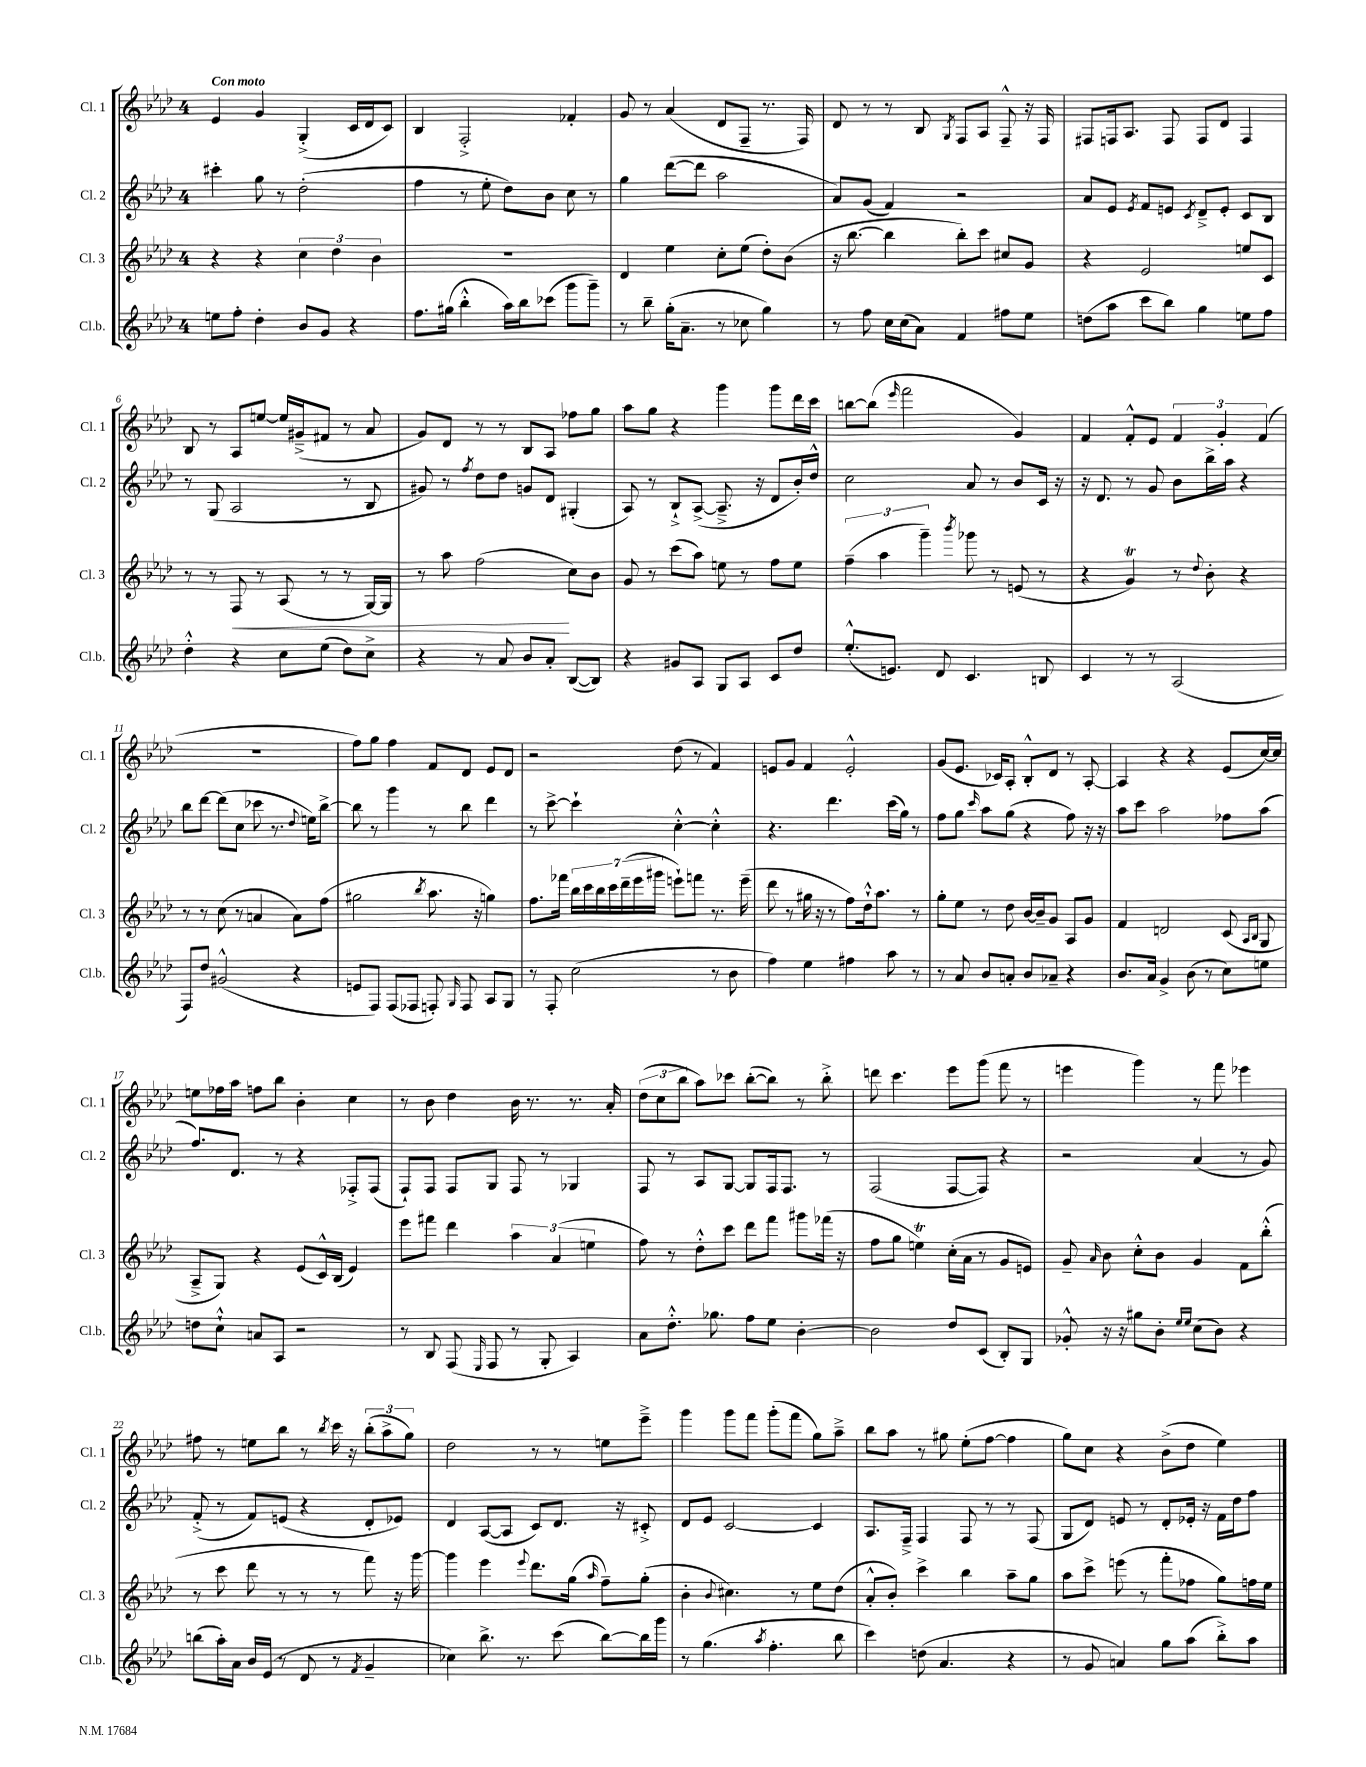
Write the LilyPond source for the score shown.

<<
\new StaffGroup <<
\new Staff = "s0" \with { instrumentName = "Cl. 1" shortInstrumentName = "Cl. 1" } {
    \clef treble \key aes \major \once \override Staff.TimeSignature.style = #'single-digit \time 4/4 \tempo "Con moto"
    \autoBeamOff ees'4 g'4 g4-.->( c'16[ des'16 c'8]) |
    bes4 f2-.-> fes'4-. |
    g'8 r8 aes'4( des'8[ f8]-- r8. f16) |
    des'8 r8 r8 bes8 \acciaccatura { g8 } f8[ aes8] f8---^ r16 f16 |
    fis8[ f16 aes8.] f8 f8[ des'8] f4 |
    bes8 r8 aes8[ e''8]~ e''16[ gis'16--->( fis'8] r8 aes'8 |
    g'8[) des'8] r8 r8 bes8[ aes8] fes''8[ g''8] |
    aes''8[ g''8] r4 g'''4 g'''8[ des'''16 c'''16] |
    b''8[~ b''8]( \grace { ees'''16 } f'''2 g'4) |
    f'4 f'8[-.-^ ees'8] \tuplet 3/2 { f'4 g'4-. f'4( } |
    R1 |
    f''8[) g''8] f''4 f'8[ des'8] ees'8[ des'8] |
    r2 des''8( r8 f'4) |
    e'8[ g'8] f'4 e'2-.-^ |
    g'8[( ees'8.] ces'16[) aes8]-. bes8[-.-^ des'8] r8 aes8~-. |
    aes4 r4 r4 ees'8[( c''16~) c''16] |
    e''8[ fes''16 aes''16] f''8[ bes''8] bes'4-. c''4 |
    r8 bes'8 des''4 bes'16 r8. r8. aes'16-. |
    \tuplet 3/2 { des''8[( c''8 bes''8] } aes''8[) ces'''8] bes''8[~-.( bes''8]) r8 bes''8-.-> |
    d'''8 c'''4. ees'''8[ g'''8]( f'''8 r8 |
    e'''4 g'''4) r8 f'''8 ees'''4 |
    fis''8 r8 e''8[ bes''8] r8 \acciaccatura { bes''8 } c'''16 r16 \tuplet 3/2 { bes''8[-.( aes''8-> g''8]) } |
    des''2 r8 r8 e''8[ ees'''8]---> |
    g'''4 g'''8[ f'''8] g'''8[-.( f'''8] g''8[) aes''8]---> |
    bes''8[ aes''8] r8 gis''8 ees''8[-.( f''8]~ f''4 |
    g''8[) c''8] r4 bes'8[->( des''8] ees''4) \bar "|." |
}
\new Staff = "s1" \with { instrumentName = "Cl. 2" shortInstrumentName = "Cl. 2" } {
    \clef treble \key aes \major \once \override Staff.TimeSignature.style = #'single-digit \time 4/4
    \autoBeamOff cis'''4-. g''8 r8 des''2-.( |
    f''4 r8 ees''8-. des''8[) bes'8] c''8 r8 |
    g''4 des'''8[~( des'''8] aes''2 |
    aes'8[) g'8]( f'4) r2 |
    aes'8[ ees'8] \acciaccatura { ees'8 } f'8[ e'8] \acciaccatura { c'8 } des'8[---> e'8]-. c'8[ bes8] |
    r8 g8( aes2 r8 bes8 |
    gis'8) r8 \acciaccatura { f''8 } des''8[ des''8] g'8[ des'8] gis4-.( |
    aes8) r8 bes8[-!-> aes8]~->( aes8.---> r16 des'8[ bes'16-.) des''16]-^ |
    c''2 aes'8 r8 bes'8[ c'16] r16 |
    r16 des'8. r8 g'8 bes'8[ bes''16-> aes''16] r4 |
    bes''8[ des'''8]~ des'''8[( c''8] ces'''8 r8. \appoggiatura { des''8 } e''16[) bes''8]~-> |
    bes''8 r8 g'''4 r8 bes''8 des'''4 |
    r8 c'''8~-> c'''4-! c''4~-.-^ c''4-.-^ |
    r4. des'''4. c'''16[( g''16]) r8 |
    f''8[ g''8] \grace { c'''16 } aes''8[ g''8]( r4 f''8) r16 r16 |
    aes''8[ c'''8] aes''2 fes''8[ aes''8]( |
    f''8.[) des'8.] r8 r4 fes8[-.-> fes8]( |
    f8[-!) f8] f8[ g8] f8 r8 ges4 |
    f8 r8 aes8[ g8]~ g8[ f16 f8.] r8 |
    f2( f8[~ f8]) r4 |
    r2 aes'4( r8 g'8) |
    f'8-.->( r8 f'8[) e'8]( r4 des'8[-. ees'8]) |
    des'4 aes8[~( aes8] c'8[) des'8.] r16 cis'8-.-> |
    des'8[ ees'8] c'2~ c'4 |
    aes8.[ f16]---> f4 f8 r8 r8 f8( |
    g8[ des'8]) e'8 r8 des'8[-. ees'16]-. r16 f'16[ des''16 f''8] \bar "|." |
}
\new Staff = "s2" \with { instrumentName = "Cl. 3" shortInstrumentName = "Cl. 3" } {
    \clef treble \key aes \major \once \override Staff.TimeSignature.style = #'single-digit \time 4/4
    \autoBeamOff r4 r4 \tuplet 3/2 { c''4 des''4 bes'4 } |
    R1 |
    des'4 ees''4 c''8[-. ees''8]( des''8[-.) bes'8]( |
    r16 bes''8.~ bes''4 bes''8[-.) c'''8] cis''8[ g'8] |
    r4 ees'2 e''8[ c'8] |
    r8 r8 f8\< r8 aes8( r8 r8 g16[~) g16] |
    r8 aes''8 f''2\!( c''8[) bes'8] |
    g'8 r8 c'''8[( aes''8]) e''8 r8 f''8[ e''8] |
    \tuplet 3/2 { f''4--( aes''4 g'''4--) } \acciaccatura { bes'''8 } ges'''8 r8 e'8( r8 |
    r4 g'4\trill) r8 \appoggiatura { des''8 } bes'8-. r4 |
    r8 r8 c''8( r8 a'4 a'8[) f''8]( |
    gis''2 \acciaccatura { bes''8 } aes''8. r16 g''4) |
    f''8.[ fes'''16] \tuplet 7/4 { bes''16[ c'''16 bes''16 c'''16 des'''16--( ees'''16 gis'''16] } e'''8[-!) f'''8] r8. e'''16--( |
    des'''8 r8 gis''16 r16 r8 f''8[) des''16-!-^ aes''8.] r8 |
    g''8[-. ees''8] r8 des''8 bes'16[~ bes'16-- g'8] aes8[ g'8] |
    f'4 d'2 c'8( \grace { aes16[ bes16] } g8 |
    aes8[---> g8]) r4 ees'8[( c'16-^) bes16]( ees'4) |
    ees'''8[ fis'''8] des'''4 \tuplet 3/2 { aes''4 aes'4( e''4 } |
    f''8) r8 des''8[-.-^ c'''8] des'''8[ f'''8] gis'''8[ fes'''16]( r16 |
    f''8[ g''8] e''4\trill) c''16[-.( aes'16] r8 g'8[ e'8]) |
    g'8-- \grace { aes'16 } bes'8 c''8[-.-^ bes'8] g'4 f'8[ bes''8]-.-^( |
    r8 c'''8 des'''8 r8 r8 r8 f'''8) r16 g'''16~ |
    g'''4 ees'''4 \appoggiatura { ees'''8 } des'''8.[ g''16]( \grace { aes''16 } f''8[--) g''8]-.( |
    bes'4-. \appoggiatura { bes'8 } cis''4.) r8 ees''8[ des''8]( |
    aes'8[-.-^ bes'8]-.) c'''4-> bes''4 aes''8[-- g''8] |
    aes''8[ c'''8]-> e'''8( r8 f'''8[-. fes''8] g''8[) f''16 ees''16] \bar "|." |
}
\new Staff = "s3" \with { instrumentName = "Cl.b." shortInstrumentName = "Cl.b." } {
    \clef treble \key aes \major \once \override Staff.TimeSignature.style = #'single-digit \time 4/4
    \autoBeamOff e''8[ f''8]-. des''4-. bes'8[ g'8] r4 |
    f''8.[ gis''16]( bes''4-.-^ aes''16[) bes''16 ces'''8]( g'''8[ g'''8]--) |
    r8 bes''8-- g''16[-.( aes'8.]-- r8 ces''8 g''4) |
    r8 f''8 c''16[ c''16( aes'8]) f'4 fis''8[ ees''8] |
    d''8[( aes''8] c'''8[ bes''8]) g''4 e''8[ f''8] |
    des''4-.-^ r4 c''8[ ees''8]( des''8[) c''8]-> |
    r4 r8 aes'8 bes'8[ aes'8]-. bes8[~( bes8]) |
    r4 gis'8[ aes8] g8[ aes8] c'8[ des''8] |
    ees''8.[-.-^( e'8.]) des'8 c'4. b8 |
    c'4 r8 r8 aes2( |
    f8[) des''8] gis'2-^( r4 |
    e'8[ f8]) f8[( fes8] f8-.) \grace { g16 } f8 aes8[ g8] |
    r8 f8-. c''2( r8 bes'8 |
    f''4) ees''4 fis''4 aes''8 r8 |
    r8 aes'8 bes'8[ a'8]-. bes'8[ aes'8]-- r4 |
    bes'8.[ aes'16] g'4-> bes'8( r8 c''8[) e''8] |
    d''8[ c''8]-!-^ a'8[ aes8] r2 |
    r8 bes8 f8( \grace { ees16 } f8 r8 g8-. aes4) |
    aes'8[ des''8.]-.-^ ges''8. f''8[ ees''8] bes'4~-. |
    bes'2 des''8[ c'8]( bes8[-.) g8] |
    ges'8-.-^ r16 r16 gis''8[ bes'8]-. \grace { ees''16[ ees''16] } c''8[( bes'8]) r4 |
    b''8[( aes''16-.) aes'16] bes'16[ ees'16]( r8 des'8 r8 \acciaccatura { f'8 } g'4-- |
    ces''4) bes''8.-> r8. c'''8( bes''8[~) bes''16 g'''16] |
    r8 g''4.( \acciaccatura { aes''8 } f''4.-. bes''8 |
    c'''4) d''8( aes'4. r4 |
    r8 g'8 a'4) g''8[ aes''8]( bes''8[-.->) aes''8] \bar "|." |
}
>>
>>
